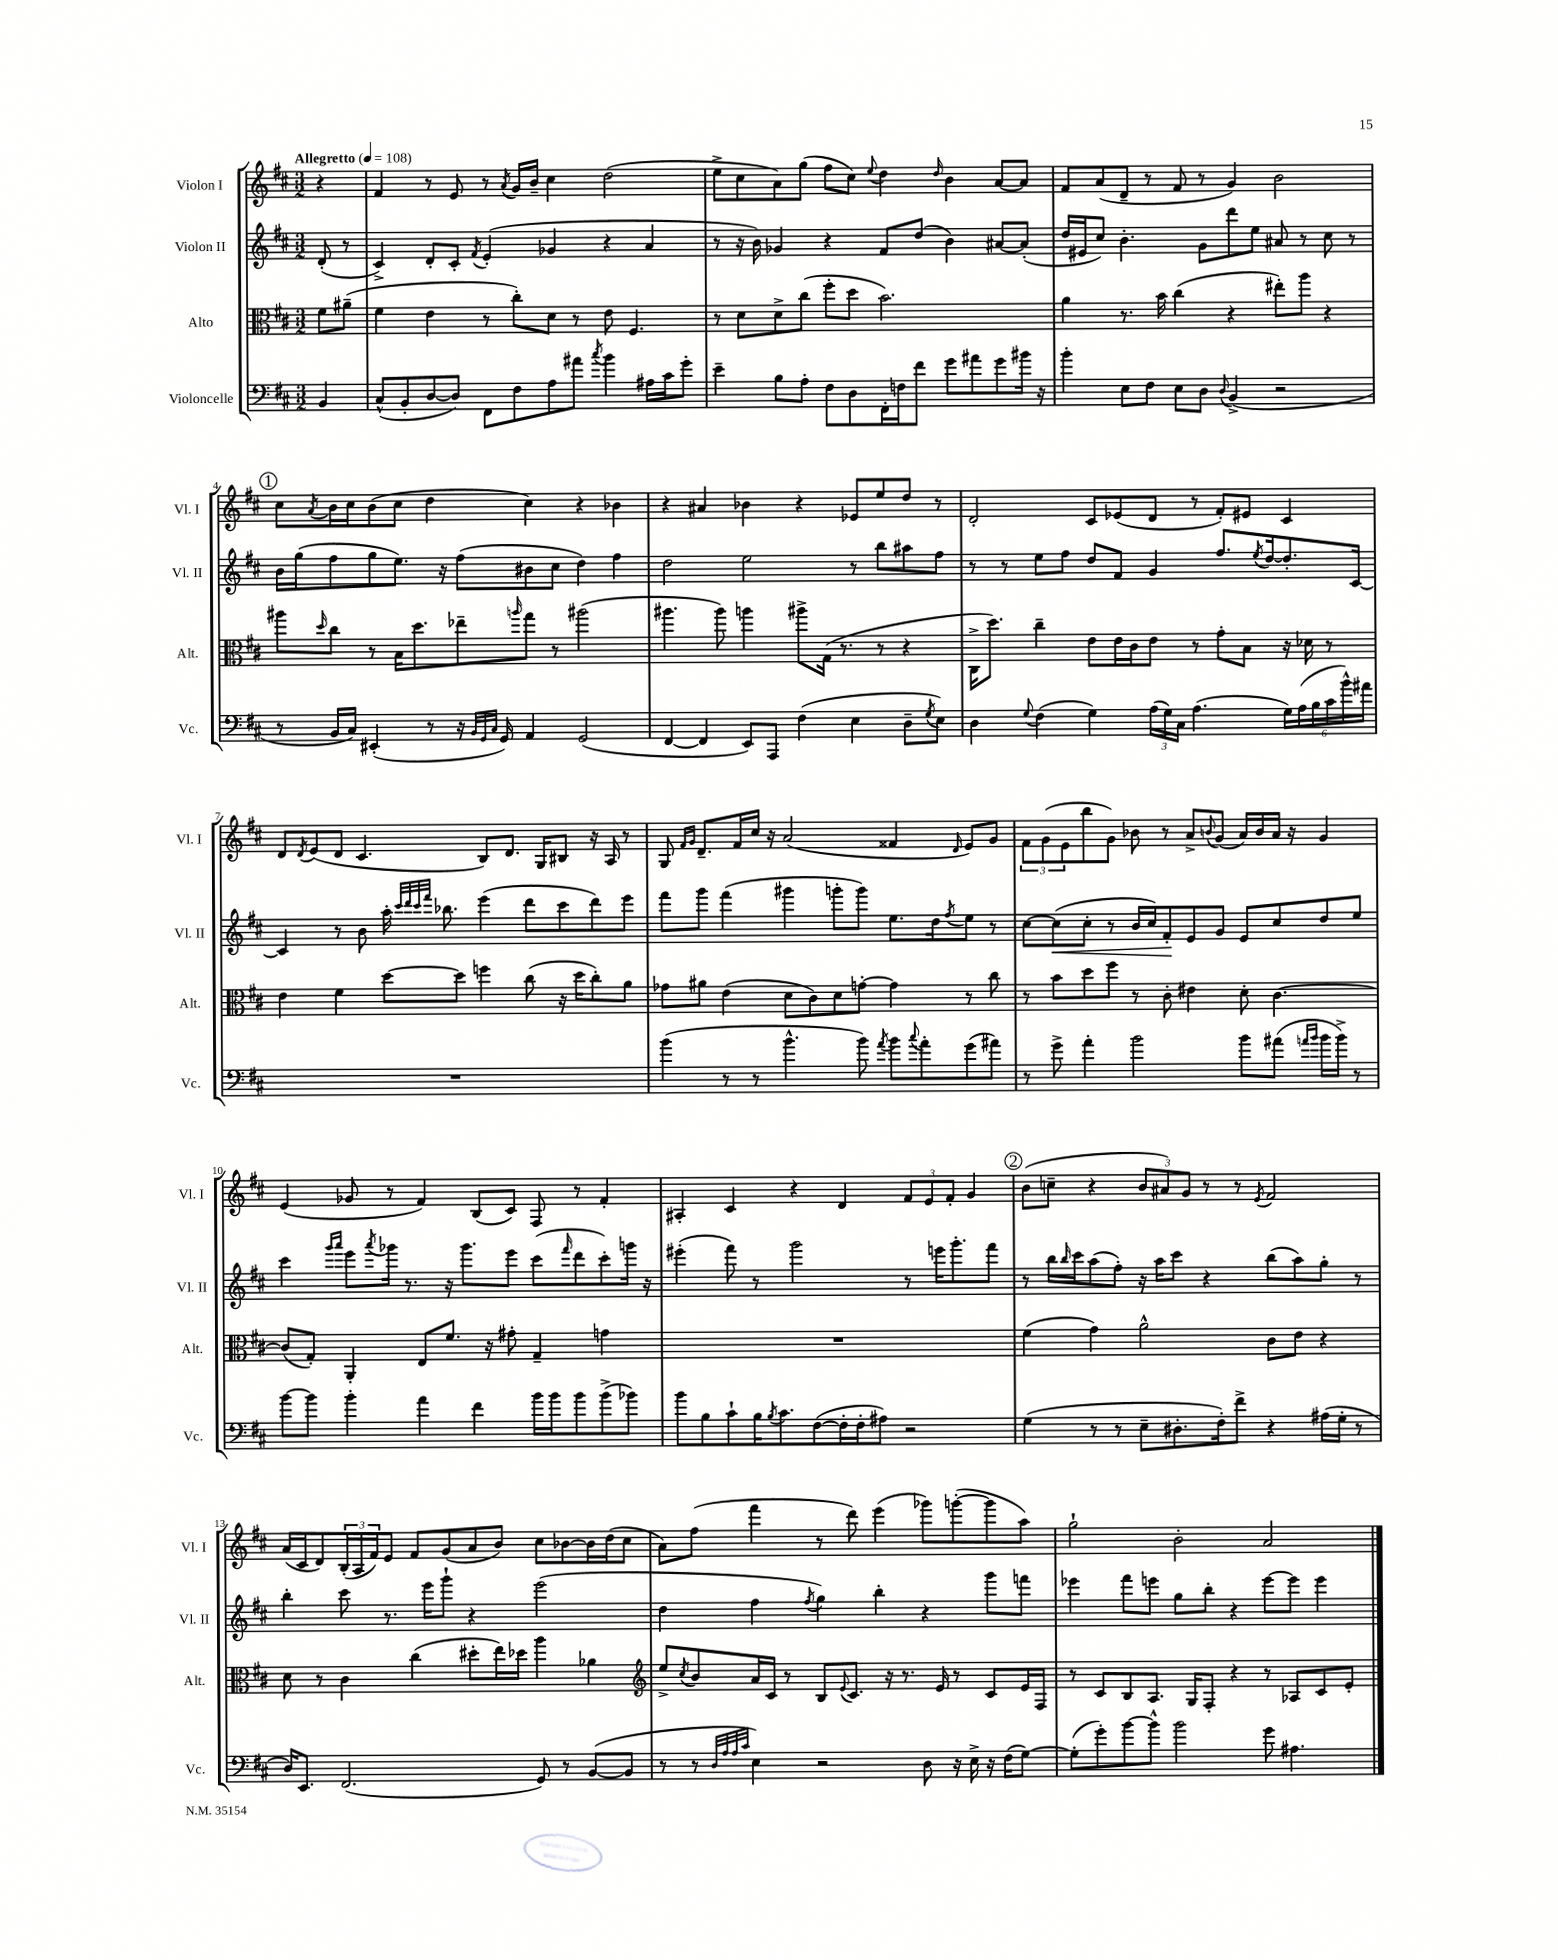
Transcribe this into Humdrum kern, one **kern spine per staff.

**kern	**kern	**kern	**kern
*staff4	*staff3	*staff2	*staff1
*clefF4	*clefC3	*clefG2	*clefG2
*k[f#c#]	*k[f#c#]	*k[f#c#]	*k[f#c#]
*M3/2	*M3/2	*M3/2	*M3/2
*MM108	*MM108	*MM108	*MM108
4BB	8f#	(8d'	4r
.	(8a#~	8r	.
=	=	=	=
(8C#^^	4f#	4c#^)	4f#
8BB'	.	.	.
[8D	4e	8d'	8r
8D])	.	8c#'	8e
.	.	8qf#	.
8FF#	8r	(4e'	8r
.	.	.	8qa
8F#	8cc#')	.	16g
.	.	.	16b~
8A	8d	4g-	4cc#
8a#	8r	.	.
8qcc#	.	.	.
4b	8e	4r	(2dd
.	4.F#	.	.
16A#	.	4a	.
16c#	.	.	.
8g'	.	.	.
=	=	=	=
4e~	8r	8r	8ee^
.	8d	16r	8cc#
.	.	16b)	.
8B	8d^	4g-	8a)
8A'	(8cc#	.	(8gg
8F#	8ff#'	4r	8ff#
8D	8dd	.	8cc#)
.	.	.	8qqee
16FF#'	2.b)	8f#	4dd
16F	.	.	.
8f#	.	(8dd	.
.	.	.	16qqdd
8g	.	4b)	4b
8a#	.	.	.
8g	.	[8a#	[8a
16b#	.	(8a#']	8a]
16r	.	.	.
=	=	=	=
4b'	4a	16dd	8f#
.	.	16e#	.
.	.	8cc#)	(8a
8E	8.r	4.b'	8d~
8F#	.	.	8r
.	16b	.	.
8E	(4cc#	.	8f#
8D	.	8g	8r
8qqD	.	.	.
(4BB^	4r	8ddd	4g)
.	.	8ee	.
2r	8ee#')	8a#	2b
.	8aa	8r	.
.	4r	8cc#	.
.	.	8r	.
=	=	=	=
8r	8aa#	16b	8cc#
.	.	(16gg	.
.	16qqdd	.	8qa
16BB	8cc#	8ff#	16b
16C#)	.	.	16cc#
(4EE#'	8r	8gg	(8b
.	16B	8.ee)	8cc#
.	8.dd	.	.
8r	.	.	4dd
.	.	16r	.
16r	8ee-~	(8ff#	.
32qqBB	.	.	.
32qqGG	.	.	.
32qqC#	.	.	.
16GG)	.	.	.
.	16qqaa	.	.
4AA	8gg	8b#	4cc#)
.	8r	8cc#	.
(2GG	(2aa#	4dd)	4r
.	.	4ff#	4b-
=	=	=	=
[4FF#	4.aa#	2dd	4r
4FF#]	.	.	4a#
.	8aa#)	.	.
8EE)	4aa	2ee	4b-
8AAA	.	.	.
(4F#	8aa#^	.	4r
.	(16G	.	.
.	8.r	.	.
4E	.	8r	8e-
.	8r	8bb	8ee
8D~	4r	8aa#	8dd
8qG	.	.	.
8E)	.	8ff#	8r
=	=	=	=
4D	16C#^	8r	2d'
.	8.dd)	.	.
.	.	8r	.
8qqG	.	.	.
(4F#	4cc#~	8ee	.
.	.	8ff#	.
4G)	8e	8dd	8c#
.	16e	8f#	(8e-
.	16c#	.	.
(24A	8e	4g	8d
24G)	.	.	.
24C#	.	.	.
(4.A	8r	.	8r
.	8g'	8.ff#	8f#')
.	8B	.	8e#
.	.	8qee	.
.	.	[16dd	.
24G)	16r	8.dd']	4c#
(24A	.	.	.
.	16d-	.	.
24B	.	.	.
24c#	8r	.	.
24b^^)	.	.	.
.	.	[16c#	.
24a#	.	.	.
=	=	=	=
1.r	4e	4c#]	8d
.	.	.	8qd
.	.	.	(8e
.	4f#	8r	8d
.	.	8b	4.c#
.	[8dd	16aa'	.
.	.	32qqccc#	.
.	.	32qqddd	.
.	.	32qqccc#	.
.	.	32qqfff#	.
.	.	8.bb-	.
.	8dd]	.	.
.	4ff	(4eee	8B)
.	.	.	8.d
.	(8cc#	8ddd	.
.	.	.	16G
.	16r	8ccc#	8B#
.	16dd	.	.
.	8cc#')	8ddd)	16r
.	.	.	16A
.	8a	8eee	8r
=	=	=	=
(4b	8g-	8fff#	8G
.	.	.	16qqf#
.	.	.	16qqg
.	8a#	8ggg	8.d~
8r	(4e	(4fff#	.
.	.	.	16f#
8r	.	.	16cc#
.	.	.	16r
4.b^^	8d	4ggg#	(2a
.	8c#)	.	.
.	8d	8ggg'	.
8b)	[8g'	8ggg)	.
8qa	.	.	.
8b	4g]	8.ee	4f##
8qqcc#	.	.	.
8a'	.	.	.
.	.	16dd	.
.	.	8qff#	16qqd
(8g	8r	8ee	8e)
8a#)	8cc#	8r	8g
=	=	=	=
8r	8r	[8cc#	12f#
.	.	.	(12g
8g^	8b	(8cc#]	.
.	.	.	12e
4a'	8dd	8cc#'	8bb
.	8ff#	8r	8g)
2b	8r	16b	8b-
.	.	16cc#)	.
.	8c#'	8f#'	8r
.	4e#	8e	8a^
.	.	.	8qqb
.	.	8g	(8g
8b	8d'	8e	16a)
.	.	.	16b
(8a#	[4.c#	8cc#	16a
.	.	.	16r
16qqa	.	.	.
16qqb	.	.	.
16b	.	8dd	4g
16b^)	.	.	.
8r	.	8ee	.
=	=	=	=
[8b	(8c#]	4ccc#	(4e
8b]	8G')	.	.
.	.	16qqggg	.
.	.	16qqaaa	.
4b'	4AA'	8eee	8g-
.	.	8qaaa	.
.	.	16ggg-	8r
.	.	8.r	.
4a	8E	.	4f#)
.	8.f#	16r	.
.	.	8.ggg-	.
4f#	.	.	(8B
.	16r	.	.
.	8g#'	8eee	8c#)
16b	4G~	(8ccc#	8F#
16b	.	.	.
.	.	16qqfff#	.
8b	.	8ddd	8r
(8b^	4g	8ccc#')	4f#'
8b-)	.	16ggg	.
.	.	16r	.
=	=	=	=
8b	1.r	(4eee#'	4A#'
8B	.	.	.
8c#`	.	8fff#)	4c#
16B	.	8r	.
8qB	.	.	.
8.c#	.	.	.
.	.	2ggg	4r
([8F#	.	.	.
16F#']	.	.	4d
16F#'	.	.	.
8A#)	.	.	.
2r	.	8r	12f#
.	.	.	12e
.	.	16eee	.
.	.	.	12f#'
.	.	8.ggg'	.
.	.	.	4g
.	.	8fff#	.
=	=	=	=
(4G	(4f#	8r	(8b
.	.	16bb	8cc~
.	.	16qqbb	.
.	.	16ccc#	.
8r	4g)	(8aa	4r
8r	.	8ff#')	.
8E~	2a^^	16r	12b
.	.	16aa	.
.	.	.	12a#)
8.D#'	.	8ccc#	.
.	.	.	12g
.	.	4r	8r
16F#')	.	.	.
8f#^	.	.	8r
.	.	.	8qe
4r	8c#	(8bb	2f#
.	8e	8aa)	.
(16A#	4r	8gg'	.
16G'	.	.	.
8r	.	8r	.
=	=	=	=
16D)	8d	4bb'	(16a
8.EE	.	.	16c#
.	8r	.	8d)
(2.FF#	4c#	8ccc#	(24B'
.	.	.	24A
.	.	.	24f#)
.	.	8.r	8e
.	(4cc#	.	8f#
.	.	16eee	.
.	.	8ggg`	(8g
.	8dd#'	4r	8a
.	16ee)	.	8b)
.	16dd-	.	.
8GG)	4aa	(2eee	8cc#
8r	.	.	[8b-
([8BB	4a-	.	16b-]
.	.	.	(16dd
8BB]	.	.	8cc#
=	=	=	=
*	*clefG2	*	*
8r	8ee^	4dd	8a)
.	8qcc#	.	.
8r	8b	.	(8ff#
32qqD	.	.	.
32qqA	.	.	.
32qqA	.	.	.
32qqc#	.	.	.
4E)	16a	4ff#	4fff#
.	16c#	.	.
.	8r	.	.
.	.	8qff#	.
2r	8B	4gg)	8r
.	8qqe	.	.
.	8.c#	.	8ddd)
.	.	4bb'	(4eee
.	16r	.	.
.	8.r	.	.
8D	.	4r	8ggg-)
.	16e	.	.
16r	8r	.	([8ggg'
16E^	.	.	.
16r	8c#	8ggg	8ggg]
(16F#	.	.	.
[8G)	16e	8fff	8aa)
.	16F#	.	.
=	=	=	=
(8G']	8r	4eee-	2gg`
8g')	8c#	.	.
[8b	8B	8fff#	.
8b^^]	8.A	8eee	.
2b	.	8gg	2b'
.	16G	.	.
.	8F#'	8bb'	.
.	4r	4r	.
8g	8r	[8eee	2a
4.A#	8A-	8eee]	.
.	8c#	4eee	.
.	8e'	.	.
==	==	==	==
*-	*-	*-	*-
